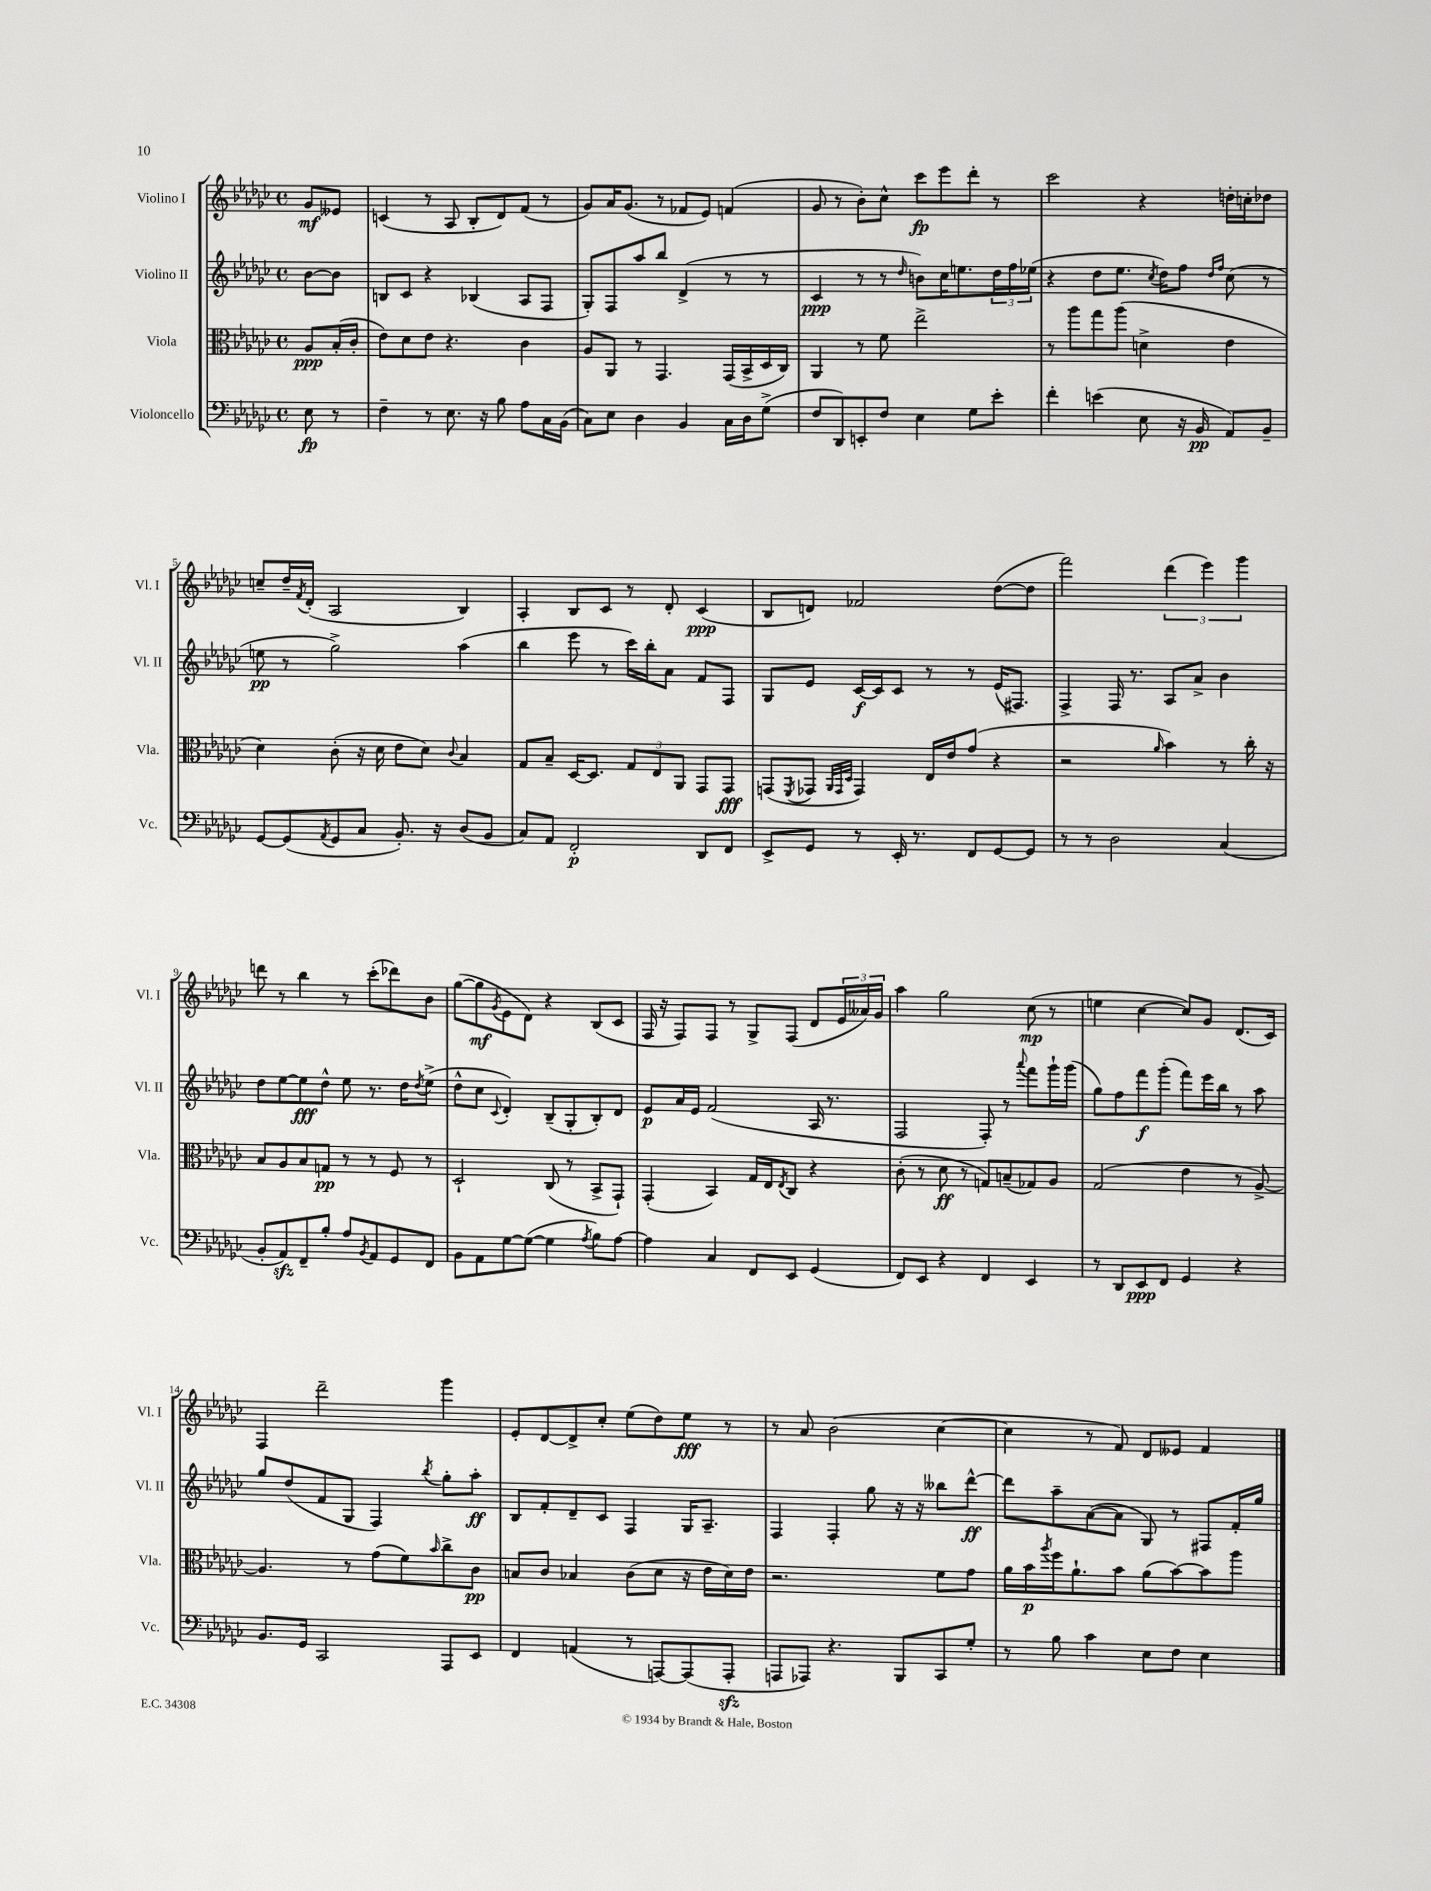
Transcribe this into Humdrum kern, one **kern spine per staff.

**kern	**kern	**kern	**kern
*staff4	*staff3	*staff2	*staff1
*clefF4	*clefC3	*clefG2	*clefG2
*k[b-e-a-d-g-c-]	*k[b-e-a-d-g-c-]	*k[b-e-a-d-g-c-]	*k[b-e-a-d-g-c-]
*M4/4	*M4/4	*M4/4	*M4/4
*met(c)	*met(c)	*met(c)	*met(c)
8E-\	8A-/L	[8b-\L	8g-/L
8r	(16B-'/L	8b-\]J	8e--/J
.	16c-'/JJ	.	.
=	=	=	=
4F~\	8e-\L)	8B/L	(4c/
.	8d-\	8c-/J	.
8r	8e-\J	4r	8r
8.E-\	4.r	.	8A-/
.	.	(4B-/	8B-'/L
16r	.	.	.
8B-\	.	.	8d-/)
8A-\L	4c-\	8A-/L	(8f/J
16C-\L	.	8F/J	8r
(16BB-\JJ	.	.	.
=	=	=	=
8C-\L)	8A-/L	8G-'/L)	8g-/L)
8E-\J	8AA-/J	8F/	16a-/K
.	.	.	(8.g-/J
4D-\	8r	8aa-/	.
.	4.GG-/	8bb-/J	8r
4BB-/	.	(4d-^/	8f-/L
.	.	.	8e-/J)
16C-\LL	(16GG-/LL	8r	(4f/
16D-\J	16BB-^/	.	.
(8G-^\J	16D-/	8r	.
.	16C-/JJ)	.	.
=	=	=	=
8F/L	4AA-/	4c-/	8g-/
8DD-/)	.	.	8r
8EE'/	8r	8r	8b-'\L)
8F/J	8f\	8r	8cc-^^\J
.	.	16qqdd-/	.
4E-\	2ee-^\	8b\L)	8ccc-\L
.	.	16cc-\K	8eee-\
.	.	8.ee\	.
8G-\L	.	.	8ddd-'\J
8e-'\J	.	24dd-\L	8r
.	.	24ff\	.
.	.	(24ee-\JJ	.
=	=	=	=
4f'\	8r	4r	2ccc-\
.	8aa-\L	.	.
(4e\	8gg-\	8dd-\L	.
.	(8aa-\J	8.ee-\J	.
8E-\	4d^\	.	4r
.	.	8qcc-/	.
.	.	16dd-\LK)	.
16r	.	8ff\J	.
16BB-/	.	.	.
.	.	16qqdd-/LL	.
.	.	16qqff/JJ	.
8AA-/L)	4e-\	(8cc-\	16dd'\LL
.	.	.	16cc'\J
8BB-~/J	.	8r	8dd-\J
=	=	=	=
[8GG-/L	4d-\)	8ee\	8cc~/L
(8GG-/]	.	8r	16dd-~/L
.	.	.	8qf/
.	.	.	(16d-'/JJ
8qAA-/	.	.	.
8GG-/	(8c-'\	2gg-^\)	2A-/
8C-/J	16r	.	.
.	16d-\	.	.
8.BB-'/)	8e-\L	.	.
.	8d-\J)	.	.
16r	.	.	.
.	8qqc-/	.	.
(8D-/L	4B-/	(4aa-\	4B-/)
8BB-/J	.	.	.
=	=	=	=
8C-/L)	8G-/L	4bb-\	4A-'/
8AA-/J	8B-~/J	.	.
2FF'/	[16D-/LK	8eee-\	8B-/L
.	8.D-/]J	.	.
.	.	8r	8c-/J
.	12G-/L	16ccc-\LL)	8r
.	.	16bb-'\J	.
.	12E-/	.	.
.	.	8a-\J	8d-'/
.	12AA-/J	.	.
8DD-/L	8GG-/L	8f/L	(4c-/
8FF/J	8GG-/J	8F/J	.
=	=	=	=
8EE-^/L	(8GG/L	8G-/L	8B-/L
.	8qFF/	.	.
8GG-/J	8GG-/J	8e-/J	8d/J)
.	32qqAA-/LLL	.	.
.	32qqGG-/	.	.
.	32qqD-/JJJ	.	.
8r	4GG-/)	[16c-/LL	2f-/
.	.	16c-/]J	.
16EE-'/	.	8c-/J	.
8.r	.	.	.
.	16E-/LL	8r	.
.	16e-/J	.	.
8FF/L	(8g-/J	8r	.
[8GG-/	4r	(16e-/LK	([8dd-\L
.	.	8.F#/J)	.
8GG-/]J	.	.	8dd-\]J
=	=	=	=
8r	2r	4F^/	2fff\)
8r	.	.	.
2D-\	.	16F/	.
.	.	8.r	.
.	16qqa-/	.	.
.	4b-\)	8A-/L	(6ddd-\
.	.	8a-^/J	.
.	.	.	6eee-\)
(4C-/	8r	4b-\	.
.	.	.	6ggg-\
.	16cc-'\	.	.
.	16r	.	.
=	=	=	=
8BB-'/L	8B-/L	8dd-\L	8ddd\
8AA-/)	8A-/	[8ee-\	8r
8FF~/	8B-/	8ee-\]	4bb-\
8B-'/J	8G/J	8dd-^^\J	.
8A-/L	8r	8ee-\	8r
8qBB-/	.	.	.
8AA-/	8r	8.r	(8ccc-'\L
8GG-/	8F/	.	8ddd-\)
.	.	16dd-\LK	.
.	.	8qdd-/	.
8FF/J	8r	(8ee-^\J	8b-\J
=	=	=	=
8BB-\L	2D-`/	8dd-^^\L	([8gg-\L
8AA-\	.	8cc-\J	8gg-\]
.	.	8qqc-/	8qg-/
[8G-\	.	4d-'/)	8e-\
(8G-\_J	.	.	8d-\J)
4G-\]	(8C-/	(8B-~/L	4r
.	8r	8G-'/	.
8qA-/	.	.	.
8B-\L)	8BB-^/L	8B-'/)	(8B-/L
[8A-\J	8GG-`/J)	8d-/J	8c-/J
=	=	=	=
4A-\]	(4GG-'/	8e-/L	16F/
.	.	.	16r
.	.	16a-/L	8F/L)
.	.	16e-/JJ	.
4C-/	4BB-/)	(2f/	8F/J
.	.	.	8r
8FF/L	16G-/LL	.	8G-^/L
.	16E-/J	.	.
.	8qE-/	.	.
8EE-/J	8C-/J	.	(8F/J
(4GG-/	4r	16A-/	8d-/L
.	.	8.r	.
.	.	.	24e-/L
.	.	.	24a--/)
.	.	.	24g-/JJ
=	=	=	=
8FF/L)	(8c-'\	2F/	4aa-\
8EE-/J	8r	.	.
4r	8d-\	.	2gg-\
.	8r	.	.
4FF/	8G/L)	8F'/)	.
.	(8B~/	8r	.
.	.	8qqaaa-/	.
4EE-/	8G-/)	8fff\L	(8cc-\
.	8A-/J	16ggg-`\L	8r
.	.	(16ggg-\JJ	.
=	=	=	=
8r	(2G-/	8gg-\L)	4ee\
8DD-/L	.	8ff\	.
8EE-/	.	8fff\	[4cc-\
8FF/J	.	(8ggg-'\J	.
4GG-/	4e-\	8fff\L)	8cc-/]L)
.	.	16eee-\L	8g-/J
.	.	16bb-\JJ	.
4r	8r	8r	(8.d-/L
.	[8A-^/)	8aa-\	.
.	.	.	16c-/Jk)
=	=	=	=
8.BB-/L	4.A-/]	8gg-/L	4F/
.	.	(8dd-/	.
16GG-/Jk	.	.	.
2CC-/	.	8f/	2ddd-~\
.	8r	8G-/J	.
.	(8g-\L	4F/)	.
.	8f\)	.	.
.	16qqb-/	8qbb-/	.
8AAA-/L	8cc-^\	8gg-'\L	4ggg-\
8EE-/J	8c-\J	8aa-'\J	.
=	=	=	=
4FF/	8B/L	8B-/L	8e-'/L
.	8c-/J	8f'/	[8d-/
(4AA/	4B-/	8d-~/	8d-^/]
.	.	8c-/J	8cc-'/J
8r	(8c-\L	4F/	(8ee-\L
[8AAA/L)	8d-\J	.	8dd-\)
(8AAA/]	16r	16G-/LK	8ee-\J
.	16e-\LL	8.A-~/J	.
8AAA'/J	16d-\)	.	8r
.	16e-\JJ	.	.
=	=	=	=
8AAA/L	2.r	4F/	8r
8AAA-/J)	.	.	8a-/
4.r	.	4F'/	(2b-\
.	.	8gg-\	.
8BBB-/L	.	16r	.
.	.	16r	.
8CC-/	8f\L	8bb--\L	[4cc-\
8G-'/J	8g-\J	[8ddd-^^\J	.
=	=	=	=
8r	16a-\LL	8ddd-\]L	4cc-\]
.	16b-\	.	.
.	8qaa-/	.	.
8B-\	16ff\J	8aa-~\	.
.	8.a-`\	.	.
4c-\	.	([8a-\	8r
.	8b-\J	8a-\]J	8f/)
8E-\L	(8a-\L	8G-/)	8d-/L
8F\J	[8b-\)	8r	8e--/J
4E-\	8b-\]	8F#/L	4f/
.	8aa-\J	16f'/L	.
.	.	16gg-/JJ	.
==	==	==	==
*-	*-	*-	*-
